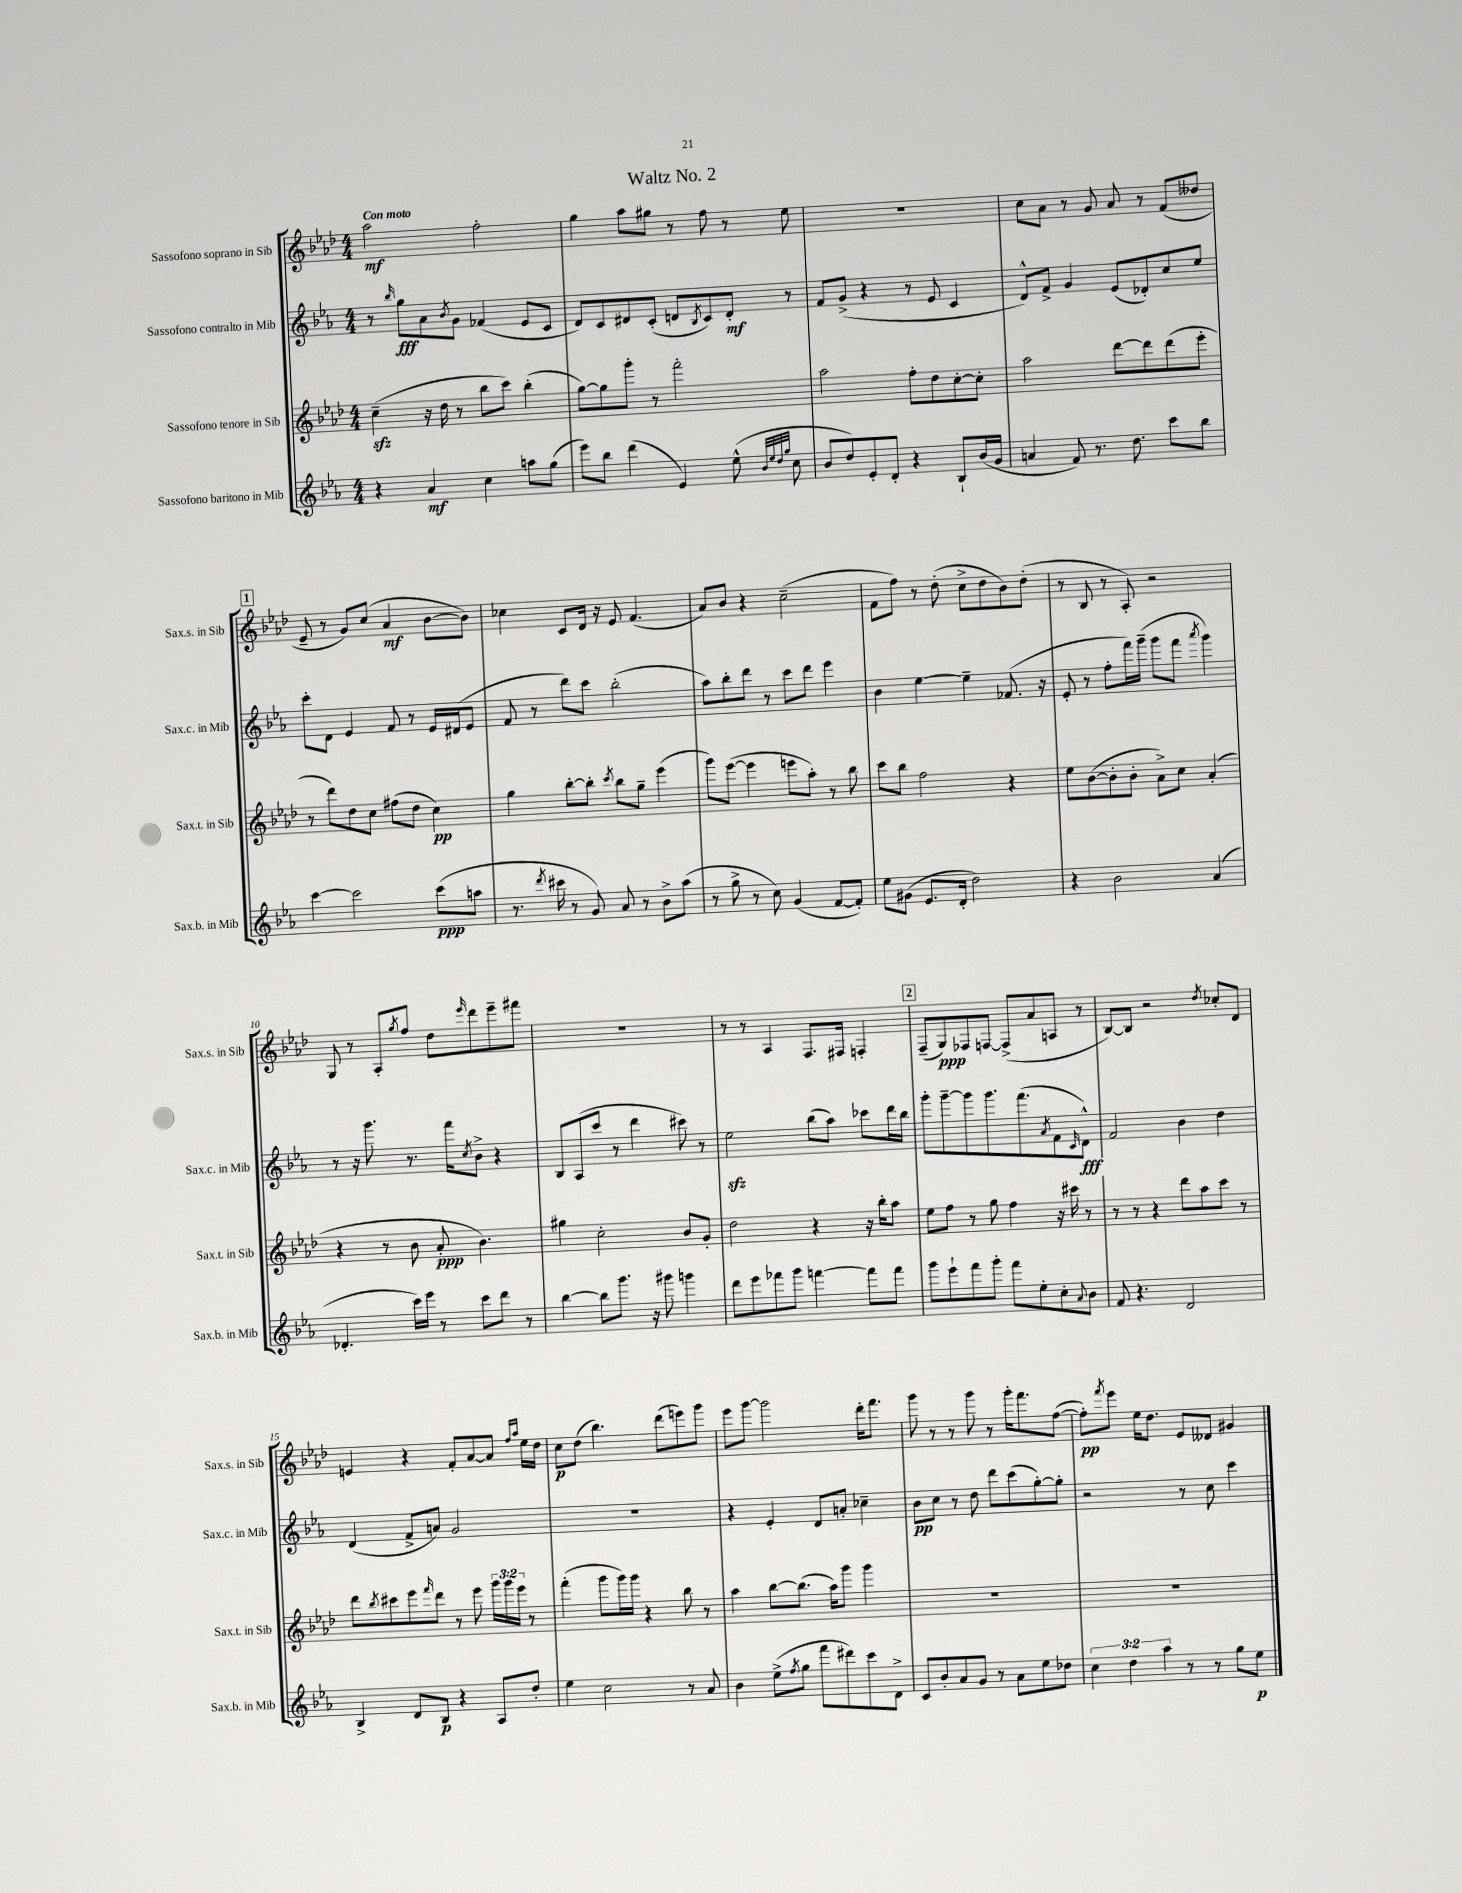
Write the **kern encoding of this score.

**kern	**dynam	**kern	**dynam	**kern	**dynam	**kern	**dynam
*part4	*part4	*part3	*part3	*part2	*part2	*part1	*part1
*staff4	*staff4	*staff3	*staff3	*staff2	*staff2	*staff1	*staff1
*I"Sassofono baritono in Mib	*	*I"Sassofono tenore in Sib	*	*I"Sassofono contralto in Mib	*	*I"Sassofono soprano in Sib	*
*I'Sax.b. in Mib	*	*I'Sax.t. in Sib	*	*I'Sax.c. in Mib	*	*I'Sax.s. in Sib	*
*clefG2	*	*clefG2	*	*clefG2	*	*clefG2	*
*k[b-e-a-]	*	*k[b-e-a-d-]	*	*k[b-e-a-]	*	*k[b-e-a-d-]	*
*M4/4	*	*M4/4	*	*M4/4	*	*M4/4	*
=1	=1	=1	=1	=1	=1	=1	=1
!	!	!	!	!	!	!LO:TX:a:B:t=Con moto	!
4r	.	(4cczz~\	.	8r	.	2aa-\	mf
.	.	.	.	16qqbb-/	.	.	.
.	.	.	.	8gg\L	fff	.	.
4a-/	mf	16r	.	8a-\	.	.	.
.	.	16dd-\	.	.	.	.	.
.	.	.	.	8qb-/	.	.	.
.	.	8r	.	8g\J	.	.	.
4cc\	.	8bb-\L	.	(4f-X/	.	2ff'\	.
.	.	8ccc\J)	.	.	.	.	.
8aan\L	.	(4bb-'\	.	8e-/L	.	.	.
(8gg\J	.	.	.	8c/J	.	.	.
=2	=2	=2	=2	=2	=2	=2	=2
8eee-\L)	.	[8gg\L)	.	8d/L)	.	4gg\	.
8bb-\J	.	8gg\]	.	8c/	.	.	.
(4ddd\	.	8ggg'\J	.	8d#X/	.	8aa-\L	.
.	.	8r	.	(8c'/J	.	8gg#X\J	.
4e-/)	.	2fff'\	.	8dn/L	.	8r	.
.	.	.	.	8qB-/	.	.	.
.	.	.	.	8c/)	.	8ff\	.
(8ee-^^\	.	.	.	8d'/J	mf	8r	.
32qqb-/LLL	.	.	.	.	.	.	.
32qqee-/	.	.	.	.	.	.	.
32qqdd/	.	.	.	.	.	.	.
32qqgg/JJJ	.	.	.	.	.	.	.
8cc\	.	.	.	8r	.	8ee-\	.
=3	=3	=3	=3	=3	=3	=3	=3
8b-/L	.	2aa-\	.	8f/L	.	1r	.
8dd/)	.	.	.	(8g^/J	.	.	.
8e-'/	.	.	.	4r	.	.	.
8d'/J	.	.	.	.	.	.	.
4r	.	8ff'\L	.	8r	.	.	.
.	.	8dd-\	.	8e-/	.	.	.
8B-`/L	.	[8cc'\	.	4c/	.	.	.
(16b-/L	.	8cc'\J]	.	.	.	.	.
16g/JJ	.	.	.	.	.	.	.
=4	=4	=4	=4	=4	=4	=4	=4
4an/	.	2aa-\	.	8d^^/L)	.	8cc\L	.
.	.	.	.	8f^/J	.	8a-\J	.
8f/)	.	.	.	4g/	.	8r	.
8.r	.	.	.	.	.	8g/	.
.	.	[8ddd-\L	.	(8e-/L	.	8a-/	.
8.dd\	.	.	.	.	.	.	.
.	.	8ddd-\]	.	8d-X'/)	.	8r	.
8ccc\L	.	(8ddd-\	.	8cc/	.	(8f/L	.
8bb-\J	.	8eee-'\J	.	8ee-/J	.	8dd--X/J	.
!!LO:LB:g=z
!!LO:REH:place=s1:t=1
=5	=5	=5	=5	=5	=5	=5	=5
[4ccc\	.	8r	.	8ccc'\L	.	8e-~/	.
.	.	8ddd-\L)	.	8d\J	.	8r	.
2ccc\]	.	8dd-\	.	4e-/	.	8g/L)	.
.	.	8cc\J	.	.	.	(8cc/J	.
.	.	(8ff#X\L	.	8f/	.	4a-/	mf
.	.	8dd-\J	.	8r	.	.	.
(8ccc\L	ppp	4cc\)	pp	16e-/LL	.	[8b-\L	.
.	.	.	.	(16d#X/J	.	.	.
8aan\J	.	.	.	8e-/J	.	8b-\J])	.
=6	=6	=6	=6	=6	=6	=6	=6
8.r	.	4gg\	.	8f/	.	4cc-X\	.
.	.	.	.	8r	.	.	.
8qddd/	.	.	.	.	.	.	.
16ccc#X\	.	.	.	.	.	.	.
8r	.	[8bb-'\L	.	8ddd\L)	.	8c/L	.
8g/)	.	8bb-'\J]	.	8ccc\J	.	16d-/Jk	.
.	.	.	.	.	.	16r	.
.	.	8qccc/	.	.	.	.	.
8a-/	.	8bb-\L	.	(2bb-'\	.	8e-/	.
8r	.	8gg~\J	.	.	.	(4.f/	.
8b-^\L	.	(4eee-\	.	.	.	.	.
(8aa-\J	.	.	.	.	.	.	.
=7	=7	=7	=7	=7	=7	=7	=7
8r	.	8ggg\L)	.	8aa-\L)	.	8a-/L)	.
8gg^\	.	([8eee-\J	.	8bb-'\	.	8b-/J	.
8r	.	4eee-\]	.	8ddd\J	.	4r	.
8cc\)	.	.	.	8r	.	.	.
(4g/	.	8eeen\L	.	8ccc\L	.	(2cc~\	.
.	.	8aa-'\J)	.	8ddd\J	.	.	.
[8f/L	.	8r	.	4eee-\	.	.	.
8f'/J])	.	8bb-\	.	.	.	.	.
=8	=8	=8	=8	=8	=8	=8	=8
8ee-\L	.	8ccc\L	.	4b-\	.	8f\L	.
(8g#X\J	.	8bb-\J	.	.	.	8ff\J)	.
8.e-/L	.	2ff\	.	[4ee-\	.	8r	.
.	.	.	.	.	.	(8dd-'\	.
16d'/Jk	.	.	.	.	.	.	.
2dd\)	.	.	.	4ee-~\]	.	8cc^\L	.
.	.	.	.	.	.	8dd-\	.
.	.	4r	.	(8.f-X/	.	8b-\)	.
.	.	.	.	.	.	(8dd-'\J	.
.	.	.	.	16r	.	.	.
=9	=9	=9	=9	=9	=9	=9	=9
4r	.	8ee-\L	.	8e-'/	.	8r	.
.	.	([8b-\	.	8r	.	8B-/	.
2b-\	.	8b-'\]	.	8ff'\L	.	8r	.
.	.	8b-'\J	.	16fff\L)	.	8A-'/)	.
.	.	.	.	(16ggg~\JJ	.	.	.
.	.	8a-^\L)	.	8ggg\L	.	2r	.
.	.	8cc\J	.	8fff\J	.	.	.
.	.	.	.	8qaaa-/	.	.	.
(4a-/	.	(4a-'/	.	4ggg\)	.	.	.
!!LO:LB:g=z
=10	=10	=10	=10	=10	=10	=10	=10
4.d-X'/	.	4r	.	8r	.	8G/	.
.	.	.	.	16r	.	8r	.
.	.	.	.	8.ggg\	.	.	.
.	.	8r	.	.	.	8A-'/L	.
.	.	.	.	.	.	8qgg/	.
16ccc\LL)	.	8b-\	.	8.r	.	8ff/J	.
16eee-\JJ	.	.	.	.	.	.	.
8r	.	8a-'/	ppp	.	.	8dd-\L	.
.	.	.	.	16fff\KL	.	.	.
.	.	.	.	8qcc/	.	16qqeee-/	.
8ccc\L	.	4.b-\)	.	8b-^\J	.	8ddd-\	.
8ddd\J	.	.	.	4r	.	8eee-~\	.
8r	.	.	.	.	.	8fff#X\J	.
=11	=11	=11	=11	=11	=11	=11	=11
[4bb-\	.	4gg#X\	.	8B-/L	.	1r	.
.	.	.	.	(8A-/	.	.	.
8bb-\L]	.	2cc'\	.	8ccc/J	.	.	.
8.ggg\J	.	.	.	8r	.	.	.
.	.	.	.	4ddd\	.	.	.
16r	.	.	.	.	.	.	.
8ggg#X\	.	.	.	.	.	.	.
4gggn\	.	8b-/L	.	8ccc#X\)	.	.	.
.	.	8g'/J	.	8r	.	.	.
=12	=12	=12	=12	=12	=12	=12	=12
8ddd\L	.	2dd-\	.	2ee-zz\	.	8r	.
8eee-\	.	.	.	.	.	8r	.
8fff-X\	.	.	.	.	.	4A-/	.
8ggg\J	.	.	.	.	.	.	.
[4fffn\	.	4r	.	(8bb-\L	.	8.F/L	.
.	.	.	.	8aa-\J)	.	.	.
.	.	.	.	.	.	16F#X/Jk	.
8fff\L]	.	16r	.	8ccc-X\L	.	4Fn'/	.
.	.	16bb-'\KL	.	.	.	.	.
8fff\J	.	8aa-\J	.	16ddd\L	.	.	.
.	.	.	.	16bb-\JJ	.	.	.
!!LO:REH:place=s1:t=2
=13	=13	=13	=13	=13	=13	=13	=13
8ggg\L	.	8ee-\L	.	8ggg'\L	.	(8F~/L	.
8eee-`\	.	8ff\J	.	[8ggg~\	.	8G/)	ppp
8fff\	.	8r	.	8ggg\]	.	8F-X/	.
8ggg'\J	.	8gg\	.	8.ggg\	.	[8Fn/J	.
8fff\L	.	4ff\	.	.	.	(8F^/L]	.
.	.	.	.	(8.fff\	.	.	.
8ee-'\	.	.	.	.	.	8a-/	.
.	.	.	.	8qa-/	.	.	.
8cc'\	.	16r	.	8f\	.	8An/J	.
.	.	16ccc#X\	.	.	.	.	.
8qqa-/	.	.	.	16qqc/	.	.	.
8b-\J	.	8r	.	8d^^\J)	fff	8r	.
=14	=14	=14	=14	=14	=14	=14	=14
8f/	.	8r	.	2f/	.	[8B-/L)	.
4.r	.	8r	.	.	.	8B-/J]	.
.	.	4r	.	.	.	2r	.
2d/	.	8ddd-\L	.	4b-\	.	.	.
.	.	8aa-\	.	.	.	.	.
.	.	.	.	.	.	8qdd-/	.
.	.	8ccc\J	.	4dd\	.	8cc-X'/L	.
.	.	8r	.	.	.	8d-/J	.
!!LO:LB:g=z
=15	=15	=15	=15	=15	=15	=15	=15
4B-^/	.	8ddd-\L	.	(4d/	.	4en/	.
.	.	8qbb-/	.	.	.	.	.
.	.	8ccc#X\	.	.	.	.	.
8d/L	.	8eee-\	.	8f^/L	.	4r	.
.	.	16qqfff/	.	.	.	.	.
8B-/J	p	8ddd-\J	.	8an/J)	.	.	.
4r	.	8r	.	2g/	.	8f'/L	.
.	.	8eee-\	.	.	.	[8a-/	.
8A-/L	.	24ggg\LL	.	.	.	8a-/J]	.
.	.	24ggg\	.	.	.	.	.
.	.	24eee-\JJ	.	.	.	.	.
.	.	.	.	.	.	16qqff/LL	.
.	.	.	.	.	.	16qqaa-/JJ	.
8dd'/J	.	8r	.	.	.	16ee-\LL	.
.	.	.	.	.	.	16dd-\JJ	.
=16	=16	=16	=16	=16	=16	=16	=16
4ee-\	.	(4fff'\	.	1r	.	8cc\L	p
.	.	.	.	.	.	(8dd-\J	.
2cc\	.	8ggg\L	.	.	.	4.bb-\)	.
.	.	16ggg\L)	.	.	.	.	.
.	.	16ggg\JJ	.	.	.	.	.
.	.	4r	.	.	.	.	.
.	.	.	.	.	.	(8ddd-\L	.
8r	.	8bb-\	.	.	.	8eeen\)	.
8a-/	.	8r	.	.	.	8ggg\J	.
=17	=17	=17	=17	=17	=17	=17	=17
4b-\	.	4aa-\	.	4r	.	8eee-\L	.
.	.	.	.	.	.	[8ggg\J	.
(8ee-^\L	.	[8bb-\L	.	4e-'/	.	2ggg\]	.
8qff/	.	.	.	.	.	.	.
8gg\J	.	(8.bb-\J]	.	.	.	.	.
8fff\L	.	.	.	8d/L	.	.	.
.	.	16aa-\KL)	.	.	.	.	.
8ddd#X\)	.	8ggg\J	.	8an'/J	.	.	.
8ccc\	.	4ggg\	.	4cc-X~\	.	16ddd-'\KL	.
.	.	.	.	.	.	8.fff\J	.
8d^\J	.	.	.	.	.	.	.
=18	=18	=18	=18	=18	=18	=18	=18
8c/L	.	1r	.	8b-\L	pp	8ggg\	.
8b-'/	.	.	.	8cc\J	.	8r	.
8a-/	.	.	.	8r	.	8r	.
8g/J	.	.	.	8dd\	.	8ggg\	.
8r	.	.	.	8ddd\L	.	8r	.
8a-\L	.	.	.	(8ccc\	.	16ggg'\KL	.
.	.	.	.	.	.	8.fff\	.
8ee-\	.	.	.	[8gg'\)	.	.	.
8dd-X\J	.	.	.	8gg'\J]	.	([8ff\J	.
=19	=19	=19	=19	=19	=19	=19	=19
6cc\	.	1r	.	2r	.	8ff'\L])	pp
.	.	.	.	.	.	8qfff/	.
.	.	.	.	.	.	8eee-\J	.
6dd\	.	.	.	.	.	.	.
.	.	.	.	.	.	16ee-\KL	.
.	.	.	.	.	.	8.dd-\J	.
6aa-\	.	.	.	.	.	.	.
8r	.	.	.	8r	.	8e-/L	.
8r	.	.	.	8cc\	.	8d--X/J	.
8gg\L	.	.	.	4ccc\	.	4g#X/	.
8ee-\J	p	.	.	.	.	.	.
==	==	==	==	==	==	==	==
*-	*-	*-	*-	*-	*-	*-	*-
